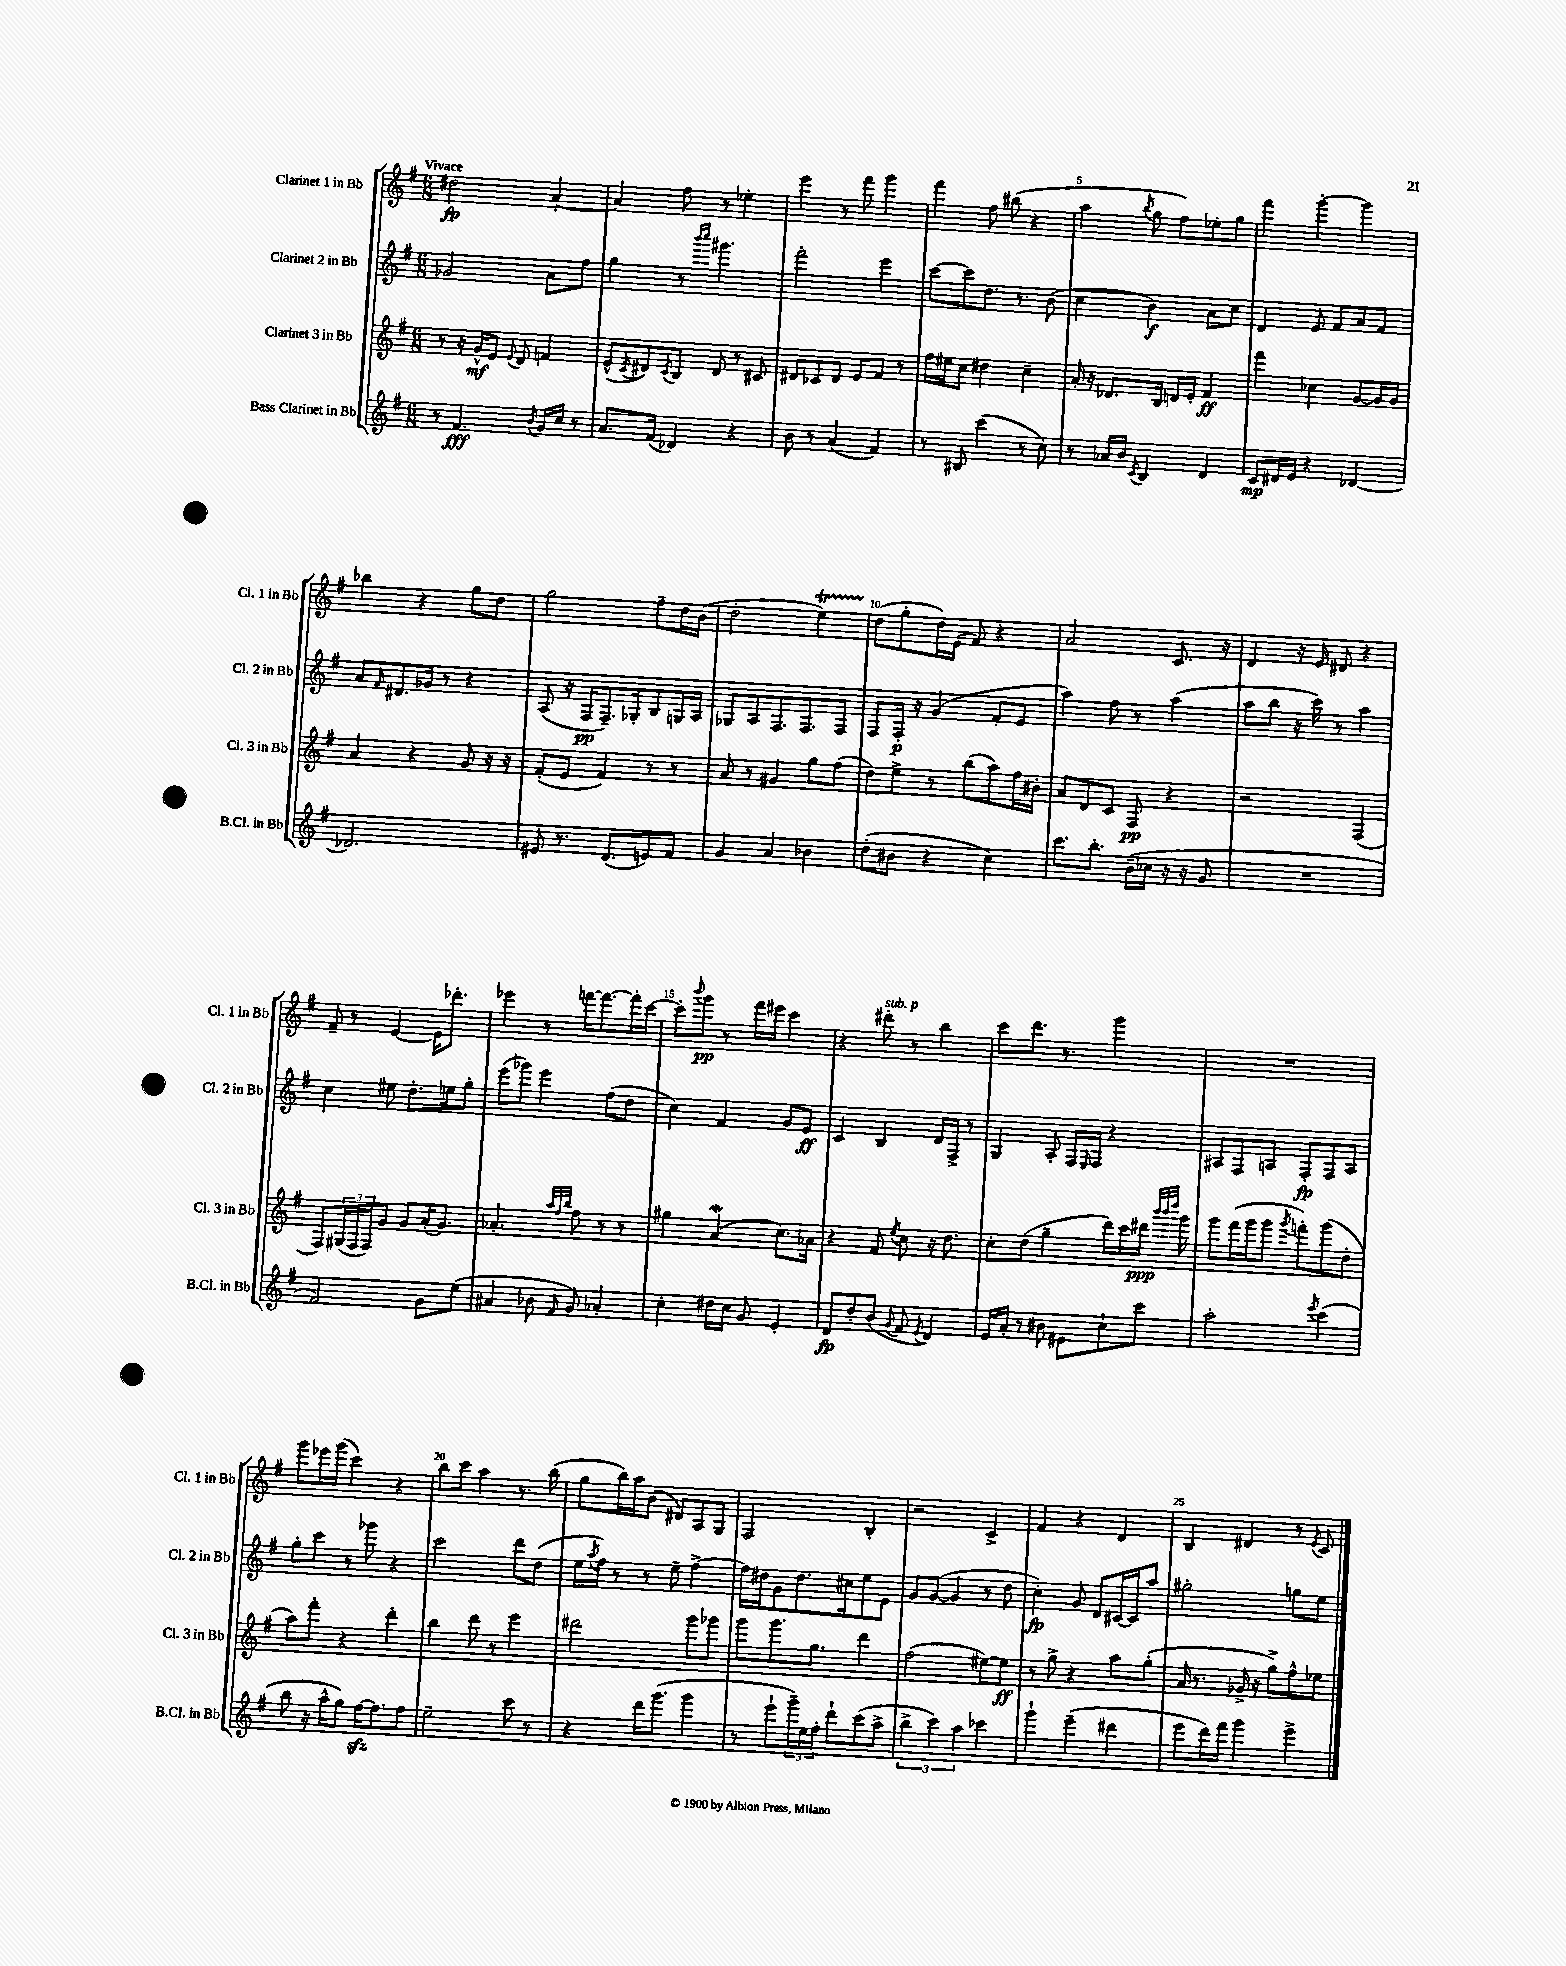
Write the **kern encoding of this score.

**kern	**kern	**kern	**kern
*staff4	*staff3	*staff2	*staff1
*clefG2	*clefG2	*clefG2	*clefG2
*k[f#]	*k[f#]	*k[f#]	*k[f#]
*M6/8	*M6/8	*M6/8	*M6/8
8r	8r	2g-	2dd#
4.f#	16r	.	.
.	16g^^	.	.
.	8e	.	.
.	8qqe	.	.
.	8d	.	.
8qb	.	.	.
16g	4f	8a	[4a'
16cc	.	.	.
8r	.	8ff#	.
=	=	=	=
8.a	(8e^^	4gg	4a]
.	8qc	.	.
.	8d#)	.	.
(16f#	.	.	.
.	8qc	.	.
4d-)	8B	8r	8ff#
.	.	16qqbbb	.
.	.	16qqcccc	.
.	8d#	4.ggg#	8r
4r	8r	.	4ee-'
.	8c#	.	.
=	=	=	=
8b	8d#	2fff#'	4eee
8r	8c-	.	.
(4a	8d#	.	8r
.	8e	.	8fff#
4f#)	8f#	4eee	4ggg
.	8r	.	.
=	=	=	=
8r	16ff#	[8ccc	4fff#
.	16ee#	.	.
8B#	8cc	8ccc]	.
(4ccc	4dd#	8.dd	8ff#
.	.	.	(8bb#
.	.	8.r	.
8r	4cc~	.	4r
8cc)	.	(8b	.
=	=	=	=
8r	16a'	4cc	4aa
.	16r	.	.
16a-	8.d-	.	.
16b	.	.	.
8qc	.	.	8qbb
4B	.	4b)	8gg
.	16B	.	.
.	16d	.	8ff#)
.	16e'	.	.
4d	4f#	8a	8ee-'
.	.	8cc	8gg
=	=	=	=
8c	4fff#	4d	4fff#
16d#	.	.	.
16e	.	.	.
4r	4cc-	8e	[4ggg'
.	.	8f#	.
[4d-	[8g	8a	4ggg]
.	16g]	8f#	.
.	16g	.	.
=	=	=	=
2.d-]	4a	8a	4bb-
.	.	16qqf#	.
.	.	8.d#	.
.	4r	.	4r
.	.	16g-	.
.	.	8r	.
.	8g	4r	8gg
.	16r	.	8dd
.	16r	.	.
=	=	=	=
8e#	(8f#'	(8A	2gg
8.r	8e	16r	.
.	.	16F#	.
.	4f#)	8.F#~)	.
(8.d	.	.	.
.	.	16G-'	.
8e)	8r	8B	8ff#~
8f#	8r	16G	16dd
.	.	16A	(16b
=	=	=	=
4g	8a	8G-	2dd'
.	8r	8A	.
4a	4g#	8.F#	.
.	.	8.F#	.
4b-	8gg	.	4ee)
.	(8ff#	8F#	.
=	=	=	=
(8dd'	8dd)	8F#	(8dd
8b#	8ee^	16F#'	8gg'
.	.	16r	.
4r	8r	(4g	16dd)
.	.	.	(16e
.	(8bb	.	8f#)
4cc)	8aa)	8f#'	4r
.	16ff#	8e	.
.	16b#'	.	.
=	=	=	=
8.ccc	8a	4aa)	2a
.	8d	.	.
8.bb'	.	.	.
.	8c	8ff#	.
(16b~	8F#	8r	.
16cc-	.	.	.
16r	4r	(4aa	8.c
16r	.	.	.
8g	.	.	.
.	.	.	16r
=	=	=	=
2.r	2r	8aa	4d
.	.	8bb	.
.	.	16r	16r
.	.	16ccc)	16e
.	.	8r	8d#
.	(4F#	4aa	4r
=	=	=	=
2f#)	8F#)	4cc	8f#~
.	(24G#	.	8r
.	24F#	.	.
.	24F#)	.	.
.	8g	8ee#	[4e
.	8g	8.dd'	.
8g	(16a'	.	16e]
.	8.g)	16ee	8.ddd-'
(8ee	.	8gg'	.
=	=	=	=
4a#	4.a-'	(8eee	4eee-
.	.	8ggg-)	.
8b-	.	4eee	8r
.	32qqaa	.	.
.	32qqff#	.	.
16qqf#	32qqbb	.	.
8g)	8ff#	.	[16fff
.	.	.	8.fff_
4a-'	8r	(8ff#	.
.	8r	8dd	16fff']
.	.	.	[16ccc
=	=	=	=
4cc'	4gg#	4cc)	8ccc']
.	.	.	8qqbbb
.	.	.	8ggg
16dd#	(4a	4f#	8r
16cc	.	.	.
8g	.	.	16fff#
.	.	.	16eee#
4e'	8.cc)	8g	4ccc
.	.	8e	.
.	16a-	.	.
=	=	=	=
8d	4r	4c	4r
8dd'	.	.	.
(8b	8f#	4B	8ddd#'
8qqg	8qee	.	.
8f#	8cc	.	8r
8qe	.	.	.
4d)	16r	16d	4bb
.	8.dd	16F#^	.
.	.	8r	.
=	=	=	=
16e	8cc'	4G	8ccc
16a'	.	.	.
8r	(8dd	.	8.ddd
8b#	4gg~	8A'	.
.	.	.	8.r
8e#	.	16F#	.
.	.	16qqE	.
.	.	16F#	.
8cc`	16ddd)	4r	4ggg
.	16ccc	.	.
8ccc	16ddd#	.	.
.	32qqbbb	.	.
.	32qqbbb	.	.
.	32qqdddd	.	.
.	16ggg	.	.
=	=	=	=
2aa'	8ggg	8A#	2.r
.	(16fff#	8F#	.
.	16ggg	.	.
.	8ggg	8A	.
.	8qggg	.	.
.	8fff')	8F#'	.
8qeee	.	.	.
(4ccc	(8ggg	8F#	.
.	8dd'	8A	.
=	=	=	=
8bb	8aa)	8gg'	8ggg
16r	8fff#'	8ccc	16eee-
16aa^^	.	.	(16ggg
8gg)	4r	8r	4ccc)
[16ff#	.	8ggg-	.
8.ff#]	.	.	.
.	4ddd'	4r	4r
8ff#	.	.	.
=	=	=	=
2ee~	4bb	2ccc	8bb
.	.	.	8ccc
.	8ddd	.	4aa
.	8r	.	.
8ccc	4eee	8ddd	8.r
8r	.	(8dd	.
.	.	.	(16bb
=	=	=	=
4r	2ddd#	16ee	8gg
.	.	8qaa	.
.	.	16ff#)	.
.	.	8r	16bb)
.	.	.	16aa
16ddd	.	8r	(8b
(8.ggg	.	.	.
.	.	8ee~	8d#)
4ggg	8ggg	[4ff#^	8A
.	8ggg-	.	8G
=	=	=	=
8r	8ggg	16ff#]	2F#
.	.	16dd#	.
8eee`	8.ggg	8g	.
24ggg~)	.	8.dd#	.
24ee	.	.	.
.	8.gg	.	.
24ff#'	.	.	.
8ddd`	.	.	.
.	.	16cc#	.
(8ccc	4ddd	8ee	4B'
8aa^	.	8e	.
=	=	=	=
6bb^	(2ff#	8g	2r
.	.	([8g	.
6ccc)	.	.	.
.	.	4g]	.
6aa	.	.	.
4ccc-	[8ee#)	8r	4c^
.	8ee#]	8dd	.
=	=	=	=
4ggg`	8r	4cc')	4f#
.	8gg^	.	.
(4eee~	4r	8g	4r
.	.	8d	.
4ddd#	8aa	[16c#	4d
.	.	16c#]	.
.	(8gg'	8aa	.
=	=	=	=
8eee	16a	2gg#'	4B
.	8.r	.	.
16ddd)	.	.	.
16fff#	.	.	.
4ggg	16g-^	.	4d#
.	16r	.	.
.	8gg^)	.	.
4eee^	8ff#^^	8gg	8r
.	.	.	8qe
.	8ee-	8ee	8c
==	==	==	==
*-	*-	*-	*-
